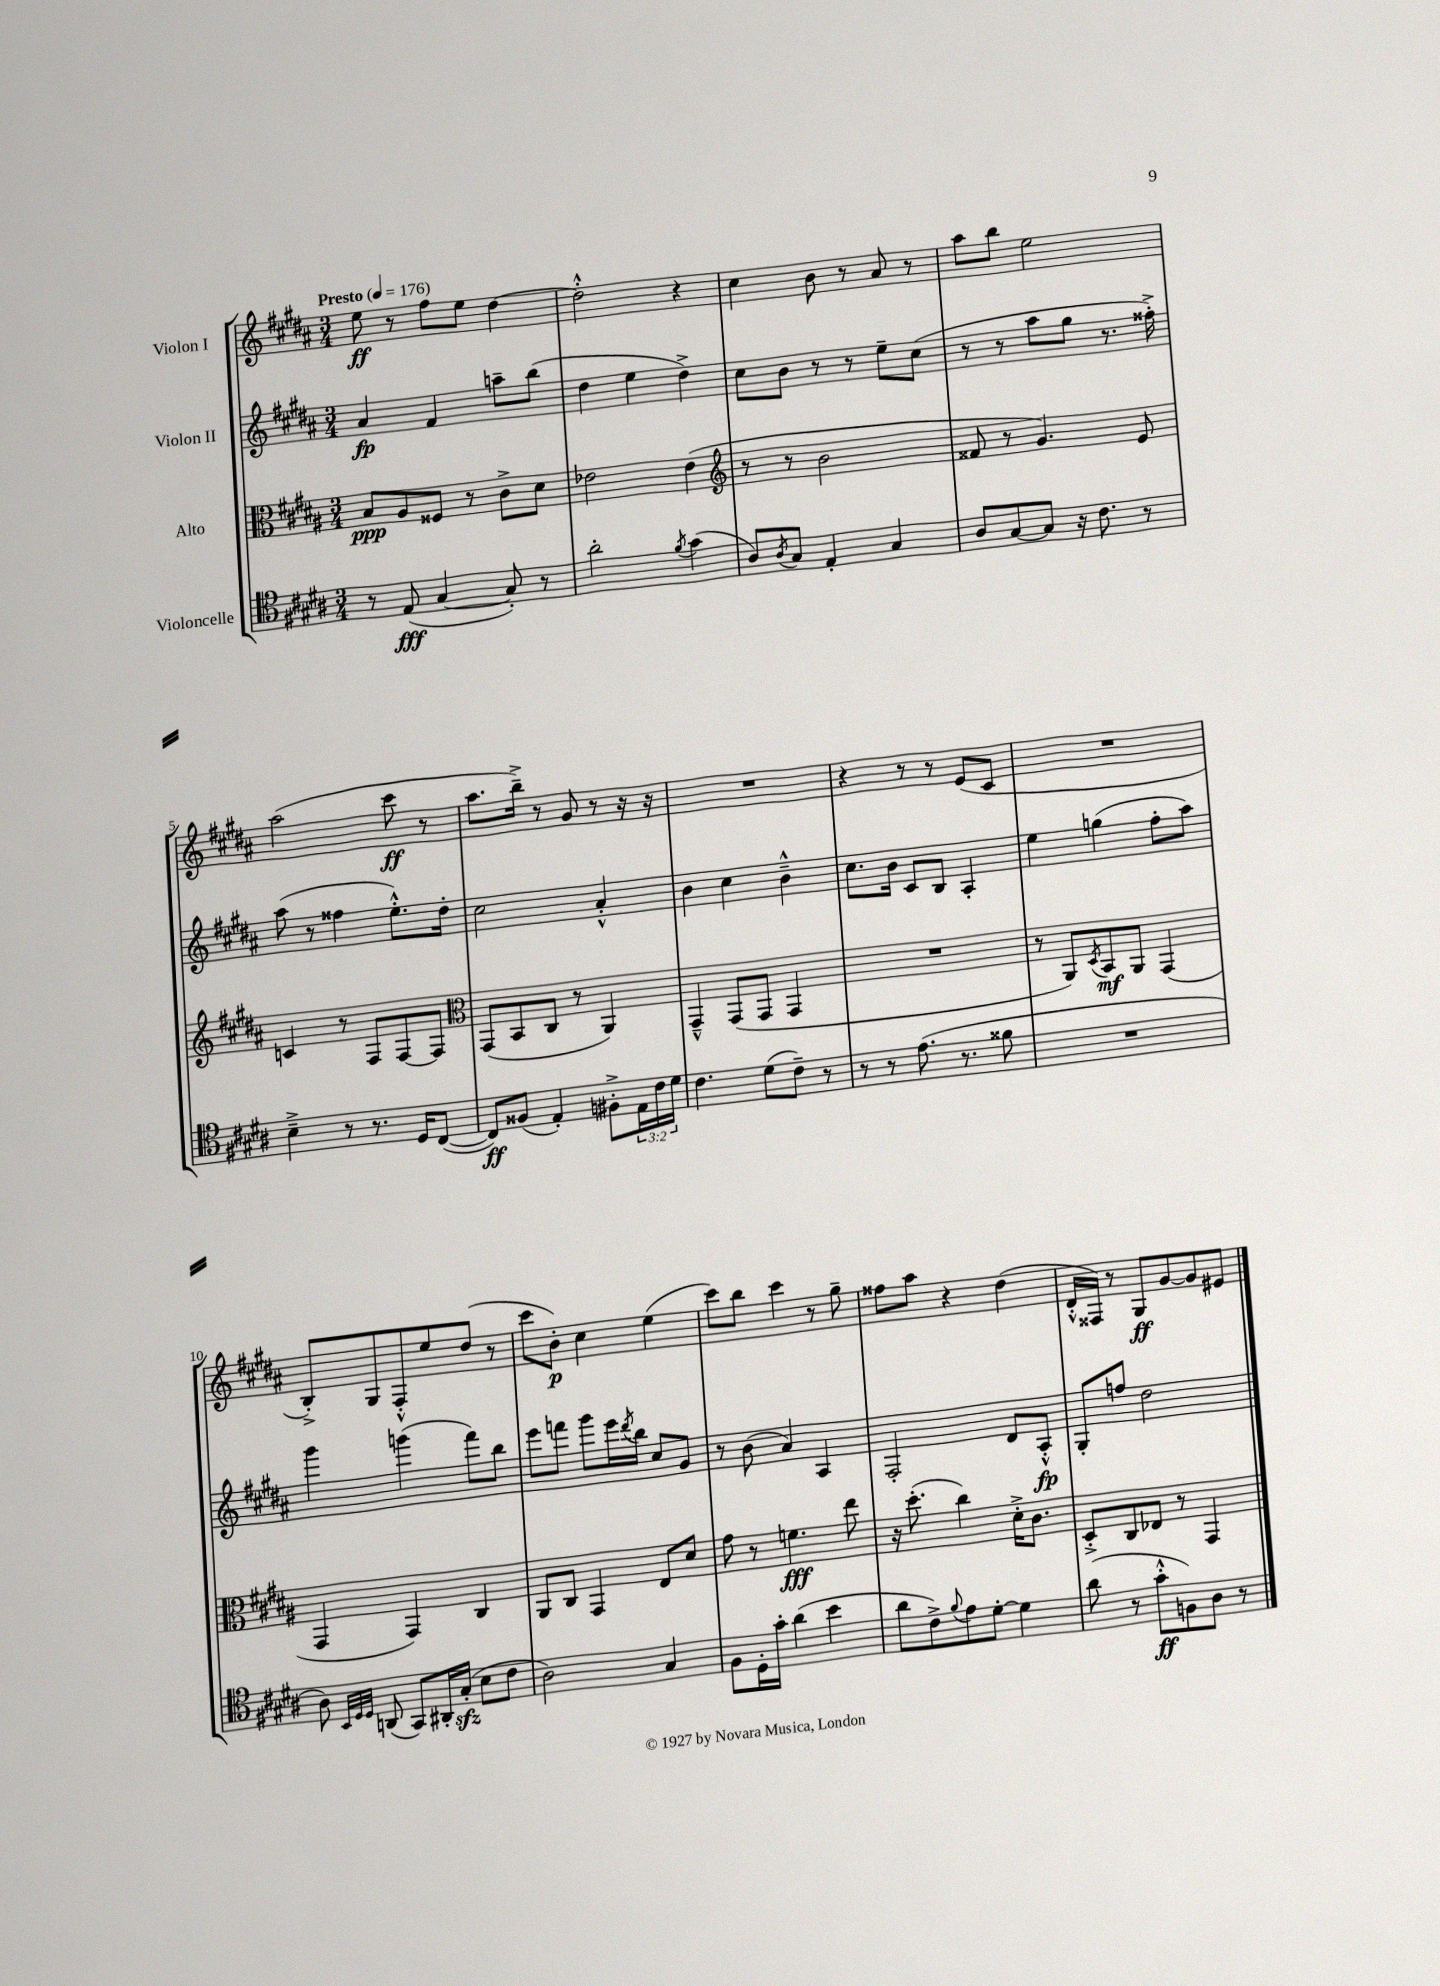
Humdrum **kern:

**kern	**dynam	**kern	**dynam	**kern	**dynam	**kern	**dynam
*part4	*part4	*part3	*part3	*part2	*part2	*part1	*part1
*staff4	*staff4	*staff3	*staff3	*staff2	*staff2	*staff1	*staff1
*I"Violoncelle	*	*I"Alto	*	*I"Violon II	*	*I"Violon I	*
*clefC4	*	*clefC3	*	*clefG2	*	*clefG2	*
*k[f#c#g#d#a#]	*	*k[f#c#g#d#a#]	*	*k[f#c#g#d#a#]	*	*k[f#c#g#d#a#]	*
*M3/4	*	*M3/4	*	*M3/4	*	*M3/4	*
*MM176	*	*MM176	*	*MM176	*	*MM176	*
=1	=1	=1	=1	=1	=1	=1	=1
!	!	!	!	!	!	!LO:TX:a:B:t=Presto	!
8r	.	8B/L	ppp	4a#/	fp	8ee\	ff
(8E/	fff	8A#/	.	.	.	8r	.
[4G#/	.	8F##X/J	.	4f#/	.	8ff#\L	.
.	.	8r	.	.	.	8ee\J	.
8G#'/])	.	8c#^\L	.	8aan~\L	.	[4dd#\	.
8r	.	8d#\J	.	(8bb\J	.	.	.
=2	=2	=2	=2	=2	=2	=2	=2
2a#'\	.	2e-X\	.	4dd#\	.	2dd#'^^\]	.
.	.	.	.	4ee\	.	.	.
8qf#/	.	.	.	.	.	.	.
(4g#\	.	(4e-\	.	4dd#^\)	.	4r	.
=3	=3	=3	=3	=3	=3	=3	=3
*	*	*clefG2	*	*	*	*	*
8A#/L)	.	8r	.	8cc#\L	.	4cc#\	.
8qA#/	.	.	.	.	.	.	.
8G#/J	.	8r	.	8b\J	.	.	.
4E'/	.	2b\	.	8r	.	8b\	.
.	.	.	.	8r	.	8r	.
4G#/	.	.	.	8ee~\L	.	8a#/	.
.	.	.	.	(8cc#\J	.	8r	.
=4	=4	=4	=4	=4	=4	=4	=4
8A#/L	.	8f##X/	.	8r	.	8aa#\L	.
[8G#/	.	8r	.	8r	.	8bb\J	.
8G#/J]	.	4.g#/)	.	8aa#\L	.	2ee\	.
16r	.	.	.	8gg#\J	.	.	.
8.c#\	.	.	.	.	.	.	.
.	.	.	.	8.r	.	.	.
8r	.	8e/	.	.	.	.	.
.	.	.	.	16ff##X'^\)	.	.	.
!!LO:LB:g=z
=5	=5	=5	=5	=5	=5	=5	=5
4B~^\	.	4cn/	.	(8aa#\	.	(2aa#\	.
.	.	.	.	8r	.	.	.
8r	.	8r	.	4ff##X\	.	.	.
8.r	.	8F#/L	.	.	.	.	.
.	.	[8F#/	.	8.ee'^^\L)	.	8ccc#\	ff
16D#/KL	.	.	.	.	.	.	.
([8C#/J	.	8F#/J]	.	.	.	8r	.
.	.	.	.	16dd#'\Jk	.	.	.
=6	=6	=6	=6	=6	=6	=6	=6
*	*	*clefC3	*	*	*	*	*
8C#/L])	ff	(8GG#/L	.	2cc#\	.	8.aa#\L	.
(8F##X/J	.	8BB/	.	.	.	.	.
.	.	.	.	.	.	16bb~^\Jk)	.
4E'/)	.	8C#/J	.	.	.	8r	.
.	.	8r	.	.	.	8g#/	.
8F#X'^\L	.	4AA#/)	.	4a#'^^/	.	8r	.
24E\L	.	.	.	.	.	16r	.
24c#\	.	.	.	.	.	.	.
.	.	.	.	.	.	16r	.
24d#\JJ	.	.	.	.	.	.	.
=7	=7	=7	=7	=7	=7	=7	=7
4.c#\	.	4GG#~^^/	.	4b\	.	2.r	.
.	.	(8GG#/L	.	4cc#\	.	.	.
(8d#\L	.	8GG#/J	.	.	.	.	.
8c#~\J)	.	4GG#/	.	4b~^^\	.	.	.
8r	.	.	.	.	.	.	.
=8	=8	=8	=8	=8	=8	=8	=8
8r	.	2.r	.	8.cc#\L	.	4r	.
8r	.	.	.	.	.	.	.
.	.	.	.	16b\Jk	.	.	.
(8.e\	.	.	.	8c#/L	.	8r	.
.	.	.	.	8B/J	.	8r	.
8.r	.	.	.	.	.	.	.
.	.	.	.	4A#'/	.	(8e/L	.
8f##X\	.	.	.	.	.	8c#/J	.
=9	=9	=9	=9	=9	=9	=9	=9
2.r	.	8r	.	4ee\	.	2.r	.
.	.	8AA#/L)	.	.	.	.	.
.	.	8qD#/	.	.	.	.	.
.	.	8BB/	mf	(4ggn\	.	.	.
.	.	8AA#/J	.	.	.	.	.
.	.	(4GG#/	.	8ff#'\L	.	.	.
.	.	.	.	8aa#\J)	.	.	.
!!LO:LB:g=z
=10	=10	=10	=10	=10	=10	=10	=10
8A#\)	.	4GG#/	.	4ggg#\	.	8B'^/L)	.
32qqBB/LLL	.	.	.	.	.	.	.
32qqD#/	.	.	.	.	.	.	.
32qqD#/JJJ	.	.	.	.	.	.	.
(8AAn/	.	.	.	.	.	8G#/	.
8GG#/L)	.	4GG#/)	.	(4gggn\	.	8F#'^^/	.
16AA#X'/L	.	.	.	.	.	8ee/	.
(16G#zz'/JJ	.	.	.	.	.	.	.
8B\L	.	4C#/	.	8fff#\L)	.	(8dd#/J	.
8c#\J	.	.	.	8bb\J	.	8r	.
=11	=11	=11	=11	=11	=11	=11	=11
2A#\)	.	8AA#/L	.	8eee\L	.	8ccc#\L	.
.	.	8C#/J	.	8fffn\J	.	8b'\J)	p
.	.	4GG#/	.	8ggg#\L	.	4cc#\	.
.	.	.	.	16eee\L	.	.	.
.	.	.	.	8qddd#/	.	.	.
.	.	.	.	16bb\JJ	.	.	.
4G#/	.	8E/L	.	8cc#/L	.	(4ee\	.
.	.	8d#/J	.	8g#/J	.	.	.
=12	=12	=12	=12	=12	=12	=12	=12
8F#\L	.	8g#\	.	8r	.	8ccc#\L)	.
16D#'\L	.	8r	.	(8b\	.	8bb\J	.
16g#'\JJ	.	.	.	.	.	.	.
(4a#\	.	4.fn\	fff	4a#/)	.	4ccc#\	.
4b\	.	.	.	4A#/	.	8r	.
.	.	8ee\	.	.	.	8gg#~\	.
=13	=13	=13	=13	=13	=13	=13	=13
8a#\L	.	16r	.	2F#'/	.	8ff##X\L	.
.	.	(8.dd#'\	.	.	.	.	.
8c#^\)	.	.	.	.	.	8aa#\J	.
8qqf#/	.	.	.	.	.	.	.
8e\	.	4cc#\)	.	.	.	4r	.
[8d#'\J	.	.	.	.	.	.	.
4d#\]	.	16d#'^\KL	.	8d#/L	.	(4dd#\	.
.	.	8.c#\J	.	.	.	.	.
.	.	.	.	8A#'^^/J	fp	.	.
=14	=14	=14	=14	=14	=14	=14	=14
(8a#\	.	8D#'^/L	.	8G#'/L	.	16d#'^^/LL	.
.	.	.	.	.	.	16F##X/JJ)	.
8r	.	8C#/	.	8ffn/J	.	8r	.
8g#'^^\L	ff	8E-X/J	.	2dd#\	.	8G#/L	ff
8Fn\)	.	8r	.	.	.	[8g#/	.
8A#\J	.	4GG#/	.	.	.	8g#/]	.
8r	.	.	.	.	.	8e#X/J	.
==	==	==	==	==	==	==	==
*-	*-	*-	*-	*-	*-	*-	*-
